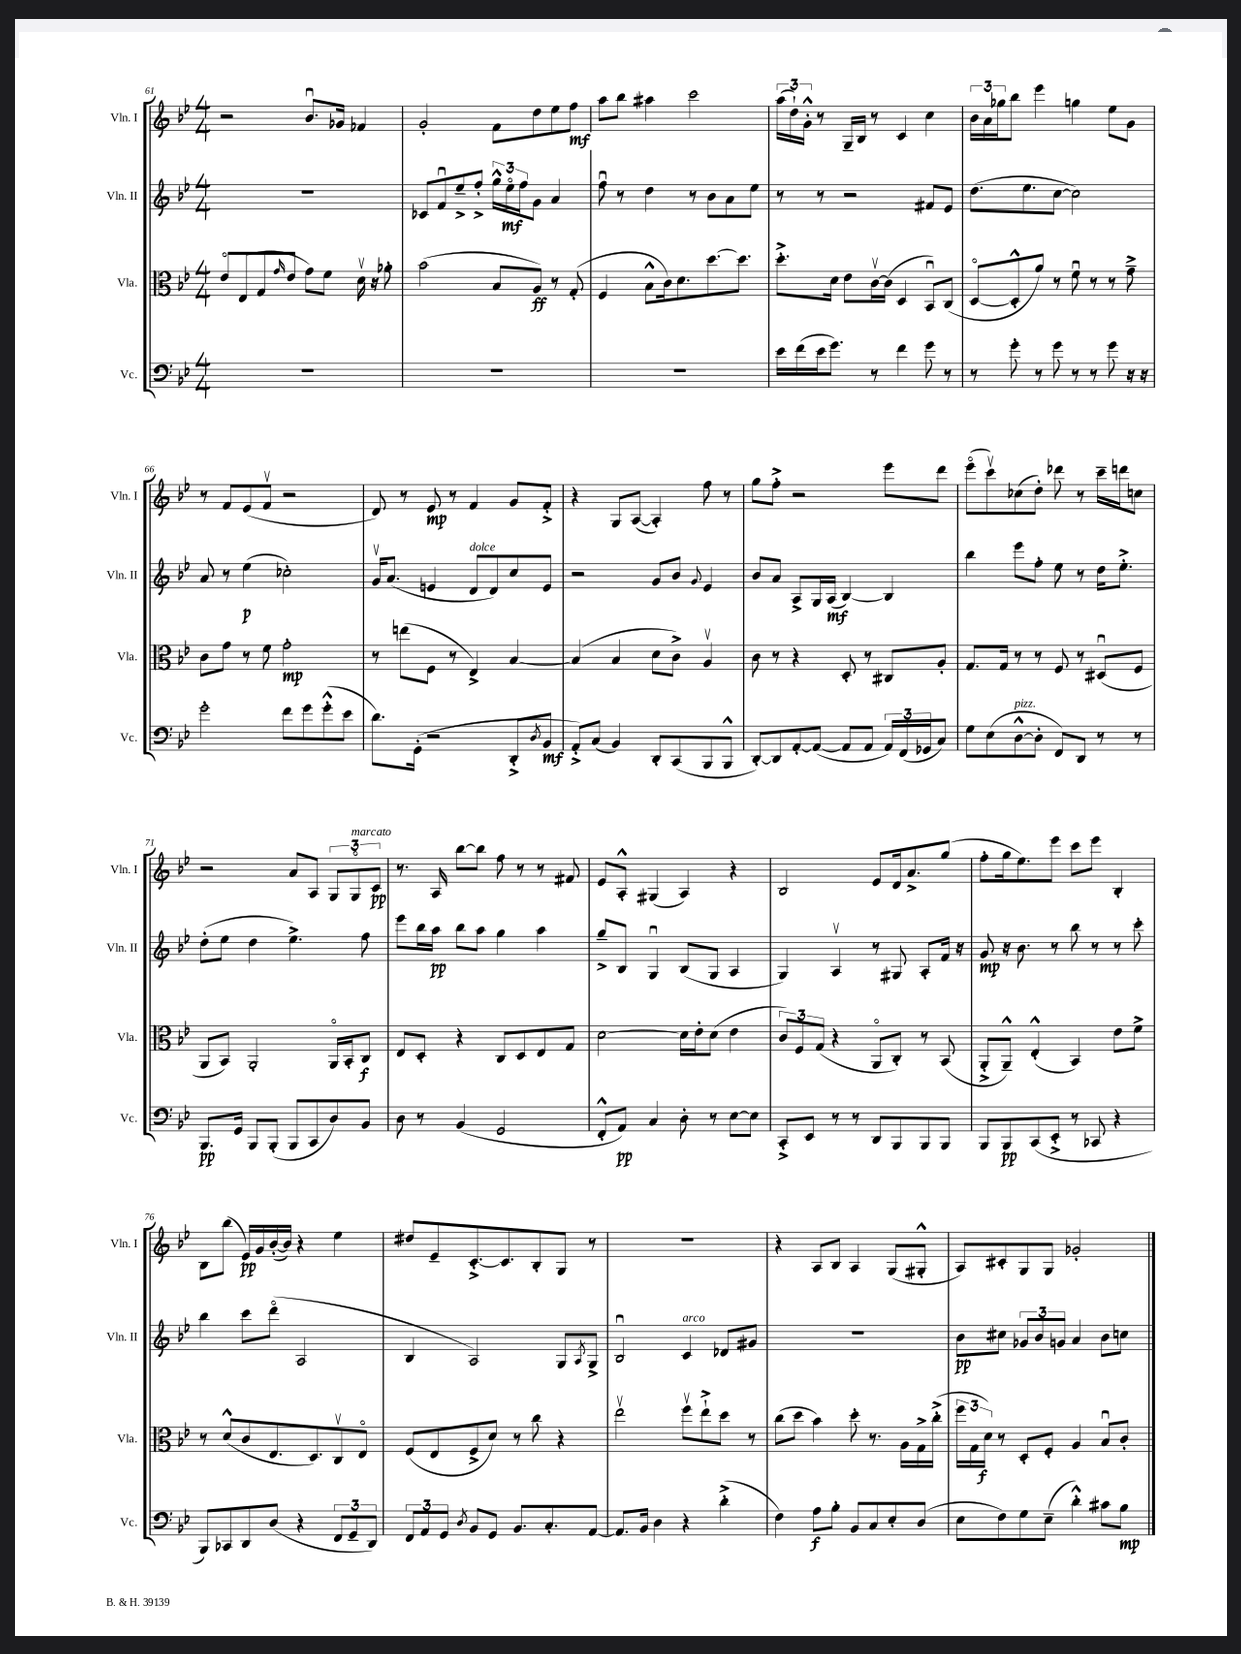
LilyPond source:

<<
\new StaffGroup <<
\new Staff = "s0" \with { instrumentName = "Vln. I" shortInstrumentName = "Vln. I" } {
    \clef treble \key bes \major \numericTimeSignature \time 4/4
    r2 bes'8.\downbow ges'16 fes'4 |
    g'2-. f'8 d''8 ees''8 f''8\mf |
    a''8 bes''8 ais''4 c'''2 |
    \tuplet 3/2 { a''16( d''16-!) g'16-.-^ } r8 g16-- bes16 r8 c'4 c''4 |
    \tuplet 3/2 { bes'16 a'16 ges''16 } bes''8 ees'''4 g''4 ees''8 g'8 |
    r8 f'8 ees'8( f'8\upbow r2 |
    d'8) r8 ees'8\mp r8 f'4 g'8 f'8-.-> |
    r4 g8 a8~( a4-.) f''8 r8 |
    g''8 f''8-.-> r2 ees'''8 d'''8 |
    ees'''8\flageolet( c'''8\upbow) ces''8( d''8-.) des'''8 r8 c'''16-- d'''16 c''8 |
    r2 a'8 a8 \tuplet 3/2 { g8 g8\flageolet^\markup { \italic "marcato" } c'8\pp } |
    r8. a16 bes''8~ bes''8 f''8 r8 r8 fis'8 |
    ees'8 a8-.-^ gis4( a4) r4 |
    bes2 ees'8 d'16 a'8.-> g''8( |
    f''8-. g''16 ees''8.) ees'''8 c'''8 ees'''8 bes4-. |
    bes8 bes''8( ees'16\pp) g'16 bes'16~-.( bes'16) r4 ees''4 |
    dis''8 ees'8-- c'8.~-.-> c'8. bes8-. g8 r8 |
    r1 |
    r4 a8 bes8 a4 g8( gis8-.-^ |
    a8) cis'8-. g8 g8 ges'2-. \bar "|." |
}
\new Staff = "s1" \with { instrumentName = "Vln. II" shortInstrumentName = "Vln. II" } {
    \clef treble \key bes \major \numericTimeSignature \time 4/4
    r1 |
    ces'8 f'8\downbow ees''8---> f''8-.-> \tuplet 3/2 { g''16-^ ees''16\flageolet\mf f''16 } g'8 a'4 |
    f''8\downbow r8 d''4 r8 bes'8 a'8 ees''8 |
    r8 r8 r2 fis'8 ees'8 |
    d''8.( ees''8. c''8~ c''2) |
    a'8 r8 ees''4\p( ces''2-.) |
    g'16\upbow a'8.( e'4 d'8^\markup { \italic "dolce" } d'8) c''8 e'8 |
    r2 g'8 bes'8 \appoggiatura { g'8 } ees'4 |
    bes'8 a'8 a8-> g16 a16\mf( bes4~) bes4 |
    bes''4 ees'''8 f''8-. ees''8 r8 d''16 ees''8.-.-> |
    d''8-.( ees''8 d''4 ees''4.->) f''8 |
    ees'''8 bes''16 a''16\pp bes''8 a''8 g''4 a''4 |
    g''8---> bes8 g4\downbow bes8( g8 a4 |
    g4) a4\upbow r8 gis8 a8-. f'16 r16 |
    g'8\mp r16 bes'8. r8 bes''8 r8 r8 c'''8-. |
    bes''4 c'''8 d'''8\flageolet( a2 |
    bes4 a2) g8 \acciaccatura { a8 } g8-> |
    bes2\downbow c'4^\markup { \italic "arco" } des'8 gis'8 |
    R1 |
    bes'8\pp cis''8 \tuplet 3/2 { ges'8 bes'8 g'8 } a'4 bes'8 c''8 \bar "|." |
}
\new Staff = "s2" \with { instrumentName = "Vla." shortInstrumentName = "Vla." } {
    \clef alto \key bes \major \numericTimeSignature \time 4/4
    ees'8\flageolet ees8( g8 \grace { g'16 } ees'8 g'8) f'8 d'16\upbow r16 aes'8-. |
    bes'2( bes8 a8\ff) r8 g8-.( |
    f4 bes8-^ c'16) d'8. d''8.~ d''8. |
    d''8.-.-> d'16 ees'8 c'16~\upbow c'16( d4 bes,8\downbow) c8( |
    d8~\flageolet d8-.-^ a'8) r8 f'8\downbow r8 r8 g'8---> |
    c'8 g'8 r8 f'8 g'2-.\mp |
    r8 e''8( f8 r8 ees4->) bes4~ |
    bes4( bes4 d'8 c'8->) a4\upbow |
    c'8 r8 r4 d8-. r8 cis8 a8-. |
    g8. g16 r8 r8 f8 r8 dis8\downbow( f8 |
    a,8 bes,8) a,2-. a,16\flageolet bes,16-. c8\f |
    ees8 d8-. r4 c8 d8 ees8 g8 |
    d'2~ d'16 ees'16-. d'8( ees'4 |
    \tuplet 3/2 { c'8) f8 g8( } r4 a,8\flageolet c8-.) r8 bes,8( |
    a,8-.-> a,8---^) ees4-.-^( bes,4) ees'8 f'8-> |
    r8 d'8-^( c'8 ees8. d8.) c8\upbow ees8\flageolet |
    f8( ees8 f8-> d'8) r8 c''8 r4 |
    ees''2\upbow f''8\upbow ees''8-!-> d''8 r8 |
    c''8( d''8 bes'4) d''8-. r8. a16 g16-> c''16-.->( |
    \tuplet 3/2 { f''16 g16 d'16\f) } r8 d8-. f8-. a4 bes8\downbow c'8-. \bar "|." |
}
\new Staff = "s3" \with { instrumentName = "Vc." shortInstrumentName = "Vc." } {
    \clef bass \key bes \major \numericTimeSignature \time 4/4
    R1 |
    R1 |
    R1 |
    ees'16 f'16( ees'16 g'8.) r8 f'4 g'8 r8 |
    r8 g'8-. r8 g'8 r8 r8 g'8 r16 r16 |
    g'2-. f'8 g'8 g'8-.-^( ees'8 |
    d'8.) g,16-.( r2 d,8-.-> \acciaccatura { d8 } bes,8\mf |
    a,8-.->) c8( bes,4) d,8-. c,8( bes,,8 bes,,8-^ |
    d,8~-.) d,8 a,8~-. a,8~( a,8 a,8 \tuplet 3/2 { a,16) f,16( ges,16 } c8) |
    g8 ees8( d8~-^^\markup { \italic "pizz." } d8-. f,8) d,8 r8 r8 |
    bes,,8.\pp g,16 bes,,8 bes,,8-.( bes,,8 c,8 d8) bes,8 |
    d8 r8 bes,4( g,2 |
    f,8-.-^ a,8\pp) c4 d8-. r8 ees8~ ees8 |
    c,8-.-> ees,8 r8 r8 d,8 bes,,8 bes,,8 bes,,8 |
    bes,,8 bes,,8\pp c,8( ees,8-.-> r8 ces,8 r4 |
    bes,,8) ces,8 d,8 d8( r4 \tuplet 3/2 { f,8 g,8-- d,8) } |
    \tuplet 3/2 { f,8 a,8 g,8 } \acciaccatura { d8 } bes,8 g,8 bes,8. c8.-. a,8~ |
    a,8. bes,16 d4 r4 d'4-.->( |
    f4) a8\f bes8-. bes,8 c8 ees8-. d8( |
    ees8 f8) g8 ees8--( d'4-.-^) cis'8 bes8\mp \bar "|." |
}
>>
>>
\layout { \context { \Score currentBarNumber = #61 } }
